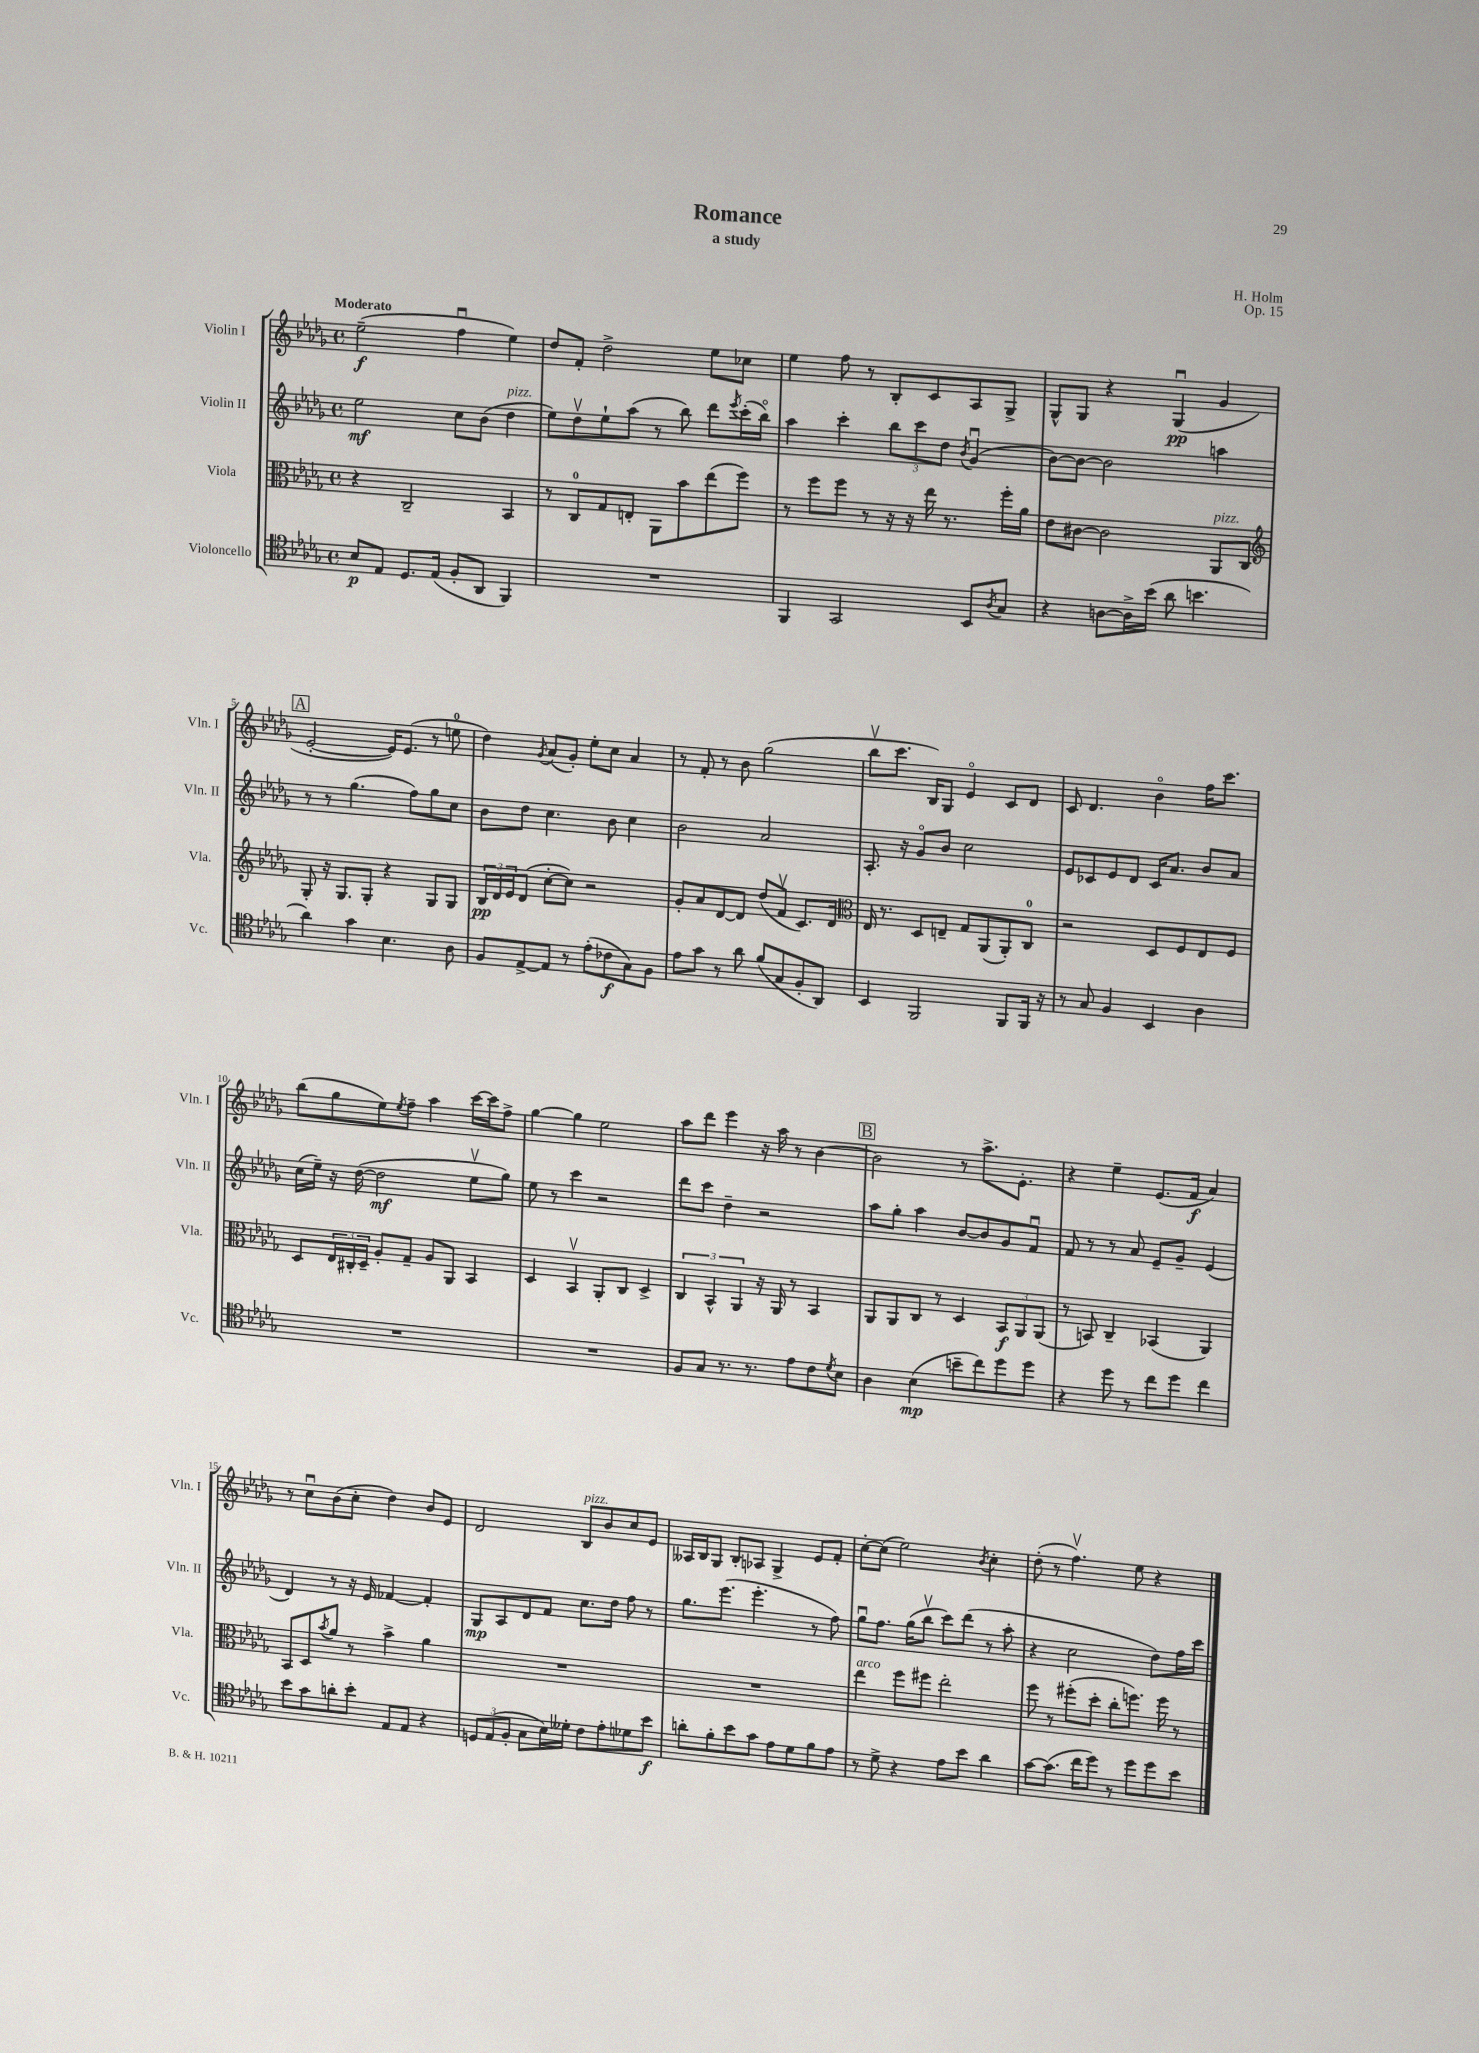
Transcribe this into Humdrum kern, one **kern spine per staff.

**kern	**dynam	**kern	**dynam	**kern	**dynam	**kern	**dynam
*part4	*part4	*part3	*part3	*part2	*part2	*part1	*part1
*staff4	*staff4	*staff3	*staff3	*staff2	*staff2	*staff1	*staff1
*I"Violoncello	*	*I"Viola	*	*I"Violin II	*	*I"Violin I	*
*I'Vc.	*	*I'Vla.	*	*I'Vln. II	*	*I'Vln. I	*
*clefC4	*	*clefC3	*	*clefG2	*	*clefG2	*
*k[b-e-a-d-g-]	*	*k[b-e-a-d-g-]	*	*k[b-e-a-d-g-]	*	*k[b-e-a-d-g-]	*
*M4/4	*	*M4/4	*	*M4/4	*	*M4/4	*
*met(c)	*	*met(c)	*	*met(c)	*	*met(c)	*
=1	=1	=1	=1	=1	=1	=1	=1
!	!	!	!	!	!	!LO:TX:a:B:t=Moderato	!
8B-/L	p	4r	.	2ee-\	mf	(2ee-~\	f
8E-/J	.	.	.	.	.	.	.
8.D-/L	.	2C~/	.	.	.	.	.
(16E-/Jk	.	.	.	.	.	.	.
8F'/L	.	.	.	8cc\L	.	4ffu\	.
8AA-/J	.	.	.	(8b-\J	.	.	.
!	!	!	!	!LO:TX:a:i:t=pizz.	!	!	!
4FF/)	.	4BB-/	.	4dd-\	.	4ee-\)	.
=2	=2	=2	=2	=2	=2	=2	=2
1r	.	8r	.	8ee-\L)	.	8dd-/L	.
.	.	8C/L	.	8dd-v\	.	8f'/J	.
.	.	8G-/	.	8ee-`\	.	2dd-^\	.
.	.	8En'/J	.	(8aa-\J	.	.	.
.	.	8AA-\L	.	8r	.	.	.
.	.	8b-\	.	8bb-\)	.	.	.
.	.	(8ee-\	.	8ddd-\L	.	8ee-\L	.
.	.	.	.	8qeee-/	.	.	.
.	.	8ff\J)	.	(16ccc'\L	.	8cc-X\J	.
.	.	.	.	16bb-\JJ)	.	.	.
=3	=3	=3	=3	=3	=3	=3	=3
4FF/	.	8r	.	4aa-\	.	4ee-\	.
.	.	8ff\L	.	.	.	.	.
2GG-/	.	8ff\J	.	4ccc'\	.	8ff\	.
.	.	8r	.	.	.	8r	.
.	.	16r	.	12bb-\L	.	8B-'/L	.
.	.	16r	.	.	.	.	.
.	.	.	.	12ccc\	.	.	.
.	.	16ee-\	.	.	.	8c/	.
.	.	.	.	12dd-\J	.	.	.
.	.	8.r	.	.	.	.	.
.	.	.	.	8qb-/	.	.	.
8BB-/L	.	.	.	(4g-u/	.	8A-/	.
8qA-/	.	.	.	.	.	.	.
8G-/J	.	16ff'\LL	.	.	.	8G-^/J	.
.	.	16a-\JJ	.	.	.	.	.
=4	=4	=4	=4	=4	=4	=4	=4
4r	.	8e-\L	.	[8b-\L)	.	8G-^^/L	.
.	.	[8c#X\J	.	8b-\J_	.	8G-/J	.
[8An\L	.	2c#\]	.	2b-\]	.	4r	.
16A^\L]	.	.	.	.	.	.	.
(16b-\JJ	.	.	.	.	.	.	.
8a-\	.	.	.	.	.	(4G-u/	pp
4.bn\	.	.	.	.	.	.	.
!	!	!LO:TX:a:i:t=pizz.	!	!	!	!	!
.	.	8AA-/L	.	4aan\	.	4g-/	.
.	.	8C/J	.	.	.	.	.
!!LO:LB:g=z
!!LO:REH:place=s1:t=A
=5	=5	=5	=5	=5	=5	=5	=5
*	*	*clefG2	*	*	*	*	*
4a-\)	.	8G-'/	.	8r	.	[2e-'/	.
.	.	16r	.	8r	.	.	.
.	.	8.G-/L	.	.	.	.	.
4g-\	.	.	.	(4.gg-\	.	.	.
.	.	8G-'/J	.	.	.	.	.
4.B-\	.	4r	.	.	.	16e-/KL])	.
.	.	.	.	.	.	(8.e-/J	.
.	.	.	.	8ff\L)	.	.	.
.	.	8G-/L	.	8gg-\	.	8r	.
8A-\	.	8G-/J	.	8cc\J	.	8een\	.
=6	=6	=6	=6	=6	=6	=6	=6
8F/L	.	24B-/LL	pp	8b-\L	.	4dd-\)	.
.	.	24d-/	.	.	.	.	.
.	.	24e-/J	.	.	.	.	.
[8E-^/	.	(8d-/J	.	8dd-\J	.	.	.
.	.	.	.	.	.	8qg-/	.
8E-/J]	.	[8cc'\L	.	4.cc\	.	(8a-/L	.
8r	.	8cc\J])	.	.	.	8g-'/J)	.
(8e-'\L	.	2r	.	.	.	8ee-'\L	.
8c-X\	f	.	.	8b-\	.	8cc\J	.
8G-\)	.	.	.	4cc\	.	4a-/	.
8F\J	.	.	.	.	.	.	.
=7	=7	=7	=7	=7	=7	=7	=7
8e-\L	.	8g-'/L	.	2b-\	.	8r	.
8g-\J	.	8a-/	.	.	.	8f'/	.
8r	.	[8d-/	.	.	.	8r	.
8a-\	.	8d-/J]	.	.	.	8b-\	.
(8f/L	.	(8dd-/L	.	2a-/	.	(2gg-\	.
8G-/	.	8fv/J	.	.	.	.	.
8F'/	.	8.c/L)	.	.	.	.	.
8AA-/J)	.	.	.	.	.	.	.
.	.	16d-/Jk	.	.	.	.	.
=8	=8	=8	=8	=8	=8	=8	=8
*	*	*clefC3	*	*	*	*	*
4BB-/	.	16E-/	.	8.A-'/	.	8bb-v\L	.
.	.	8.r	.	.	.	.	.
.	.	.	.	.	.	8.ccc\J	.
.	.	.	.	16r	.	.	.
2FF/	.	8D-/L	.	8g-/L	.	.	.
.	.	.	.	.	.	16B-/KL)	.
.	.	8En~/J	.	8b-/J	.	8G-/J	.
.	.	8G-/L	.	2cc\	.	4e-/	.
.	.	(8AA-/	.	.	.	.	.
8FF/L	.	8AA-'/)	.	.	.	8c/L	.
16FF/Jk	.	8C/J	.	.	.	8d-/J	.
16r	.	.	.	.	.	.	.
=9	=9	=9	=9	=9	=9	=9	=9
8r	.	2r	.	8e-/L	.	8c/	.
8G-/	.	.	.	8c-X/	.	4.d-/	.
4F/	.	.	.	8e-/	.	.	.
.	.	.	.	8d-/J	.	.	.
4BB-/	.	8D-/L	.	16c-/KL	.	4b-\	.
.	.	.	.	8.a-/J	.	.	.
.	.	8F/	.	.	.	.	.
4A-\	.	8E-/	.	8b-/L	.	16ff\KL	.
.	.	.	.	.	.	8.ccc\J	.
.	.	8F/J	.	8a-/J	.	.	.
!!LO:LB:g=z
=10	=10	=10	=10	=10	=10	=10	=10
1r	.	8D-/L	.	(16cc\LL	.	(8bb-\L	.
.	.	.	.	16ee-~\JJ)	.	.	.
.	.	24E-/L	.	16r	.	8gg-\	.
.	.	24C#X'/	.	.	.	.	.
.	.	.	.	([16dd-\	.	.	.
.	.	24D-~/JJ	.	.	.	.	.
.	.	8A-'/L	.	2dd-\]	mf	8ee-\)	.
.	.	.	.	.	.	8qee-/	.
.	.	8G-~/J	.	.	.	8ff~\J	.
.	.	8A-/L	.	.	.	4aa-\	.
.	.	8AA-/J	.	.	.	.	.
.	.	4BB-/	.	8ee-v\L	.	[16ccc\LL	.
.	.	.	.	.	.	16ccc\J]	.
.	.	.	.	8gg-\J)	.	8ff^\J	.
=11	=11	=11	=11	=11	=11	=11	=11
1r	.	4D-/	.	8ee-\	.	[4gg-\	.
.	.	.	.	8r	.	.	.
.	.	4BB-v/	.	4ccc\	.	4gg-\]	.
.	.	8AA-'/L	.	2r	.	2ee-\	.
.	.	8C/J	.	.	.	.	.
.	.	4D-^/	.	.	.	.	.
=12	=12	=12	=12	=12	=12	=12	=12
8F/L	.	6C/	.	8ddd-\L	.	8aa-\L	.
8G-/J	.	.	.	8ccc\J	.	8ddd-\J	.
.	.	6BB-^^/	.	.	.	.	.
8.r	.	.	.	4dd-~\	.	4eee-\	.
.	.	6AA-/	.	.	.	.	.
8.r	.	.	.	.	.	.	.
.	.	16r	.	2r	.	16r	.
.	.	16AA-/	.	.	.	16aa-\	.
8e-\L	.	8r	.	.	.	8r	.
8c\	.	4BB-/	.	.	.	[4b-\	.
8qd-/	.	.	.	.	.	.	.
8B-\J	.	.	.	.	.	.	.
!!LO:REH:place=s1:t=B
=13	=13	=13	=13	=13	=13	=13	=13
4A-\	.	8AA-/L	.	8aa-\L	.	2b-\]	.
.	.	8AA-/	.	8gg-'\J	.	.	.
(4B-\	mp	8C/J	.	4aa-\	.	.	.
.	.	8r	.	.	.	.	.
8bn~\L	.	4D-/	.	[8b-/L	.	8r	.
8cc\)	.	.	.	8b-/]	.	8.aa-^\L	.
8dd-\	.	12BB-/L	f	8g-/	.	.	.
.	.	.	.	.	.	8.e-'\J	.
.	.	12AA-/	.	.	.	.	.
8dd-\J	.	.	.	8fu/J	.	.	.
.	.	(12AA-/J	.	.	.	.	.
=14	=14	=14	=14	=14	=14	=14	=14
4r	.	8r	.	8f/	.	4r	.
.	.	8BBn/)	.	8r	.	.	.
8dd-\	.	4C~/	.	8r	.	4ee-~\	.
8r	.	.	.	8a-/	.	.	.
8cc\L	.	(4BB-X/	.	8e-~/L	.	(8.e-/L	.
8dd-\J	.	.	.	8g-~/J	.	.	.
.	.	.	.	.	.	16f/Jk	f
4cc\	.	4AA-/)	.	(4e-/	.	4a-/)	.
!!LO:LB:g=z
=15	=15	=15	=15	=15	=15	=15	=15
8b-\L	.	8BB-/L	.	4d-/)	.	8r	.
8g-\	.	8D-/	.	.	.	8ccu\L	.
.	.	8qb-/	.	.	.	.	.
8an'\	.	8a-/J	.	8r	.	(8b-\	.
8b-'\J	.	8r	.	16r	.	8cc'\J	.
.	.	.	.	16e-/	.	.	.
8E-/L	.	4b-^\	.	[4f-X/	.	4dd-\)	.
8E-/J	.	.	.	.	.	.	.
4r	.	4a-\	.	4f-'/]	.	8b-/L	.
.	.	.	.	.	.	8e-/J	.
=16	=16	=16	=16	=16	=16	=16	=16
12Dn/L	.	1r	.	8G-/L	mp	2d-/	.
(12E-/	.	.	.	.	.	.	.
.	.	.	.	8A-/	.	.	.
12F'/J	.	.	.	.	.	.	.
8G-\L	.	.	.	8d-/	.	.	.
16B-\L)	.	.	.	8f/J	.	.	.
16d--X'\JJ	.	.	.	.	.	.	.
!	!	!	!	!	!	!LO:TX:a:i:t=pizz.	!
8c\L	.	.	.	8.cc\L	.	8B-/L	.
8e-'\	.	.	.	.	.	8b-/	.
.	.	.	.	16dd-\Jk	.	.	.
8d-X\	.	.	.	8ff\	.	8cc/	.
8b-\J	f	.	.	8r	.	8e-/J	.
=17	=17	=17	=17	=17	=17	=17	=17
8an'\L	.	1r	.	8.gg-\L	.	16A--X/LL	.
.	.	.	.	.	.	16B-/J	.
8f'\	.	.	.	.	.	8G-/J	.
.	.	.	.	(8.eee-\J	.	.	.
8b-\	.	.	.	.	.	8B-'/L	.
8g-\J	.	.	.	4.eee-'\	.	8A-X/J	.
8e-\L	.	.	.	.	.	4G-^/	.
8d-\	.	.	.	.	.	.	.
8f\	.	.	.	8r	.	8e-/L	.
8e-\J	.	.	.	8ff\)	.	8f'/J	.
=18	=18	=18	=18	=18	=18	=18	=18
!	!	!LO:TX:a:i:t=arco	!	!	!	!	!
8r	.	4ee-\	.	8gg-u\L	.	[8cc'\L	.
8d-^\	.	.	.	8.ff\J	.	(8cc\J]	.
4r	.	8ff\L	.	.	.	2ee-\)	.
.	.	.	.	(16gg-\KL	.	.	.
.	.	8ff#X\J	.	8bb-v\J	.	.	.
8e-\L	.	2ee-'\	.	8ccc\L)	.	.	.
8b-\J	.	.	.	(8ddd-\J	.	.	.
.	.	.	.	.	.	8qb-/	.
4a-\	.	.	.	8r	.	4cc'\	.
.	.	.	.	8aa-'\	.	.	.
=19	=19	=19	=19	=19	=19	=19	=19
[8g-\L	.	8ff\	.	4r	.	(8dd-'\	.
(8.g-\J]	.	8r	.	.	.	8r	.
.	.	(8ff#X'\L	.	2cc\	.	4.ffv\)	.
16cc\KL	.	.	.	.	.	.	.
8dd-\J)	.	8dd-'\J	.	.	.	.	.
8r	.	8cc'\L	.	.	.	.	.
8dd-\L	.	8.ffn\J)	.	.	.	8ee-\	.
8dd-\	.	.	.	8dd-\L)	.	4r	.
.	.	16ff\	.	.	.	.	.
8b-\J	.	8r	.	16ff\L	.	.	.
.	.	.	.	16ccc\JJ	.	.	.
==	==	==	==	==	==	==	==
*-	*-	*-	*-	*-	*-	*-	*-
